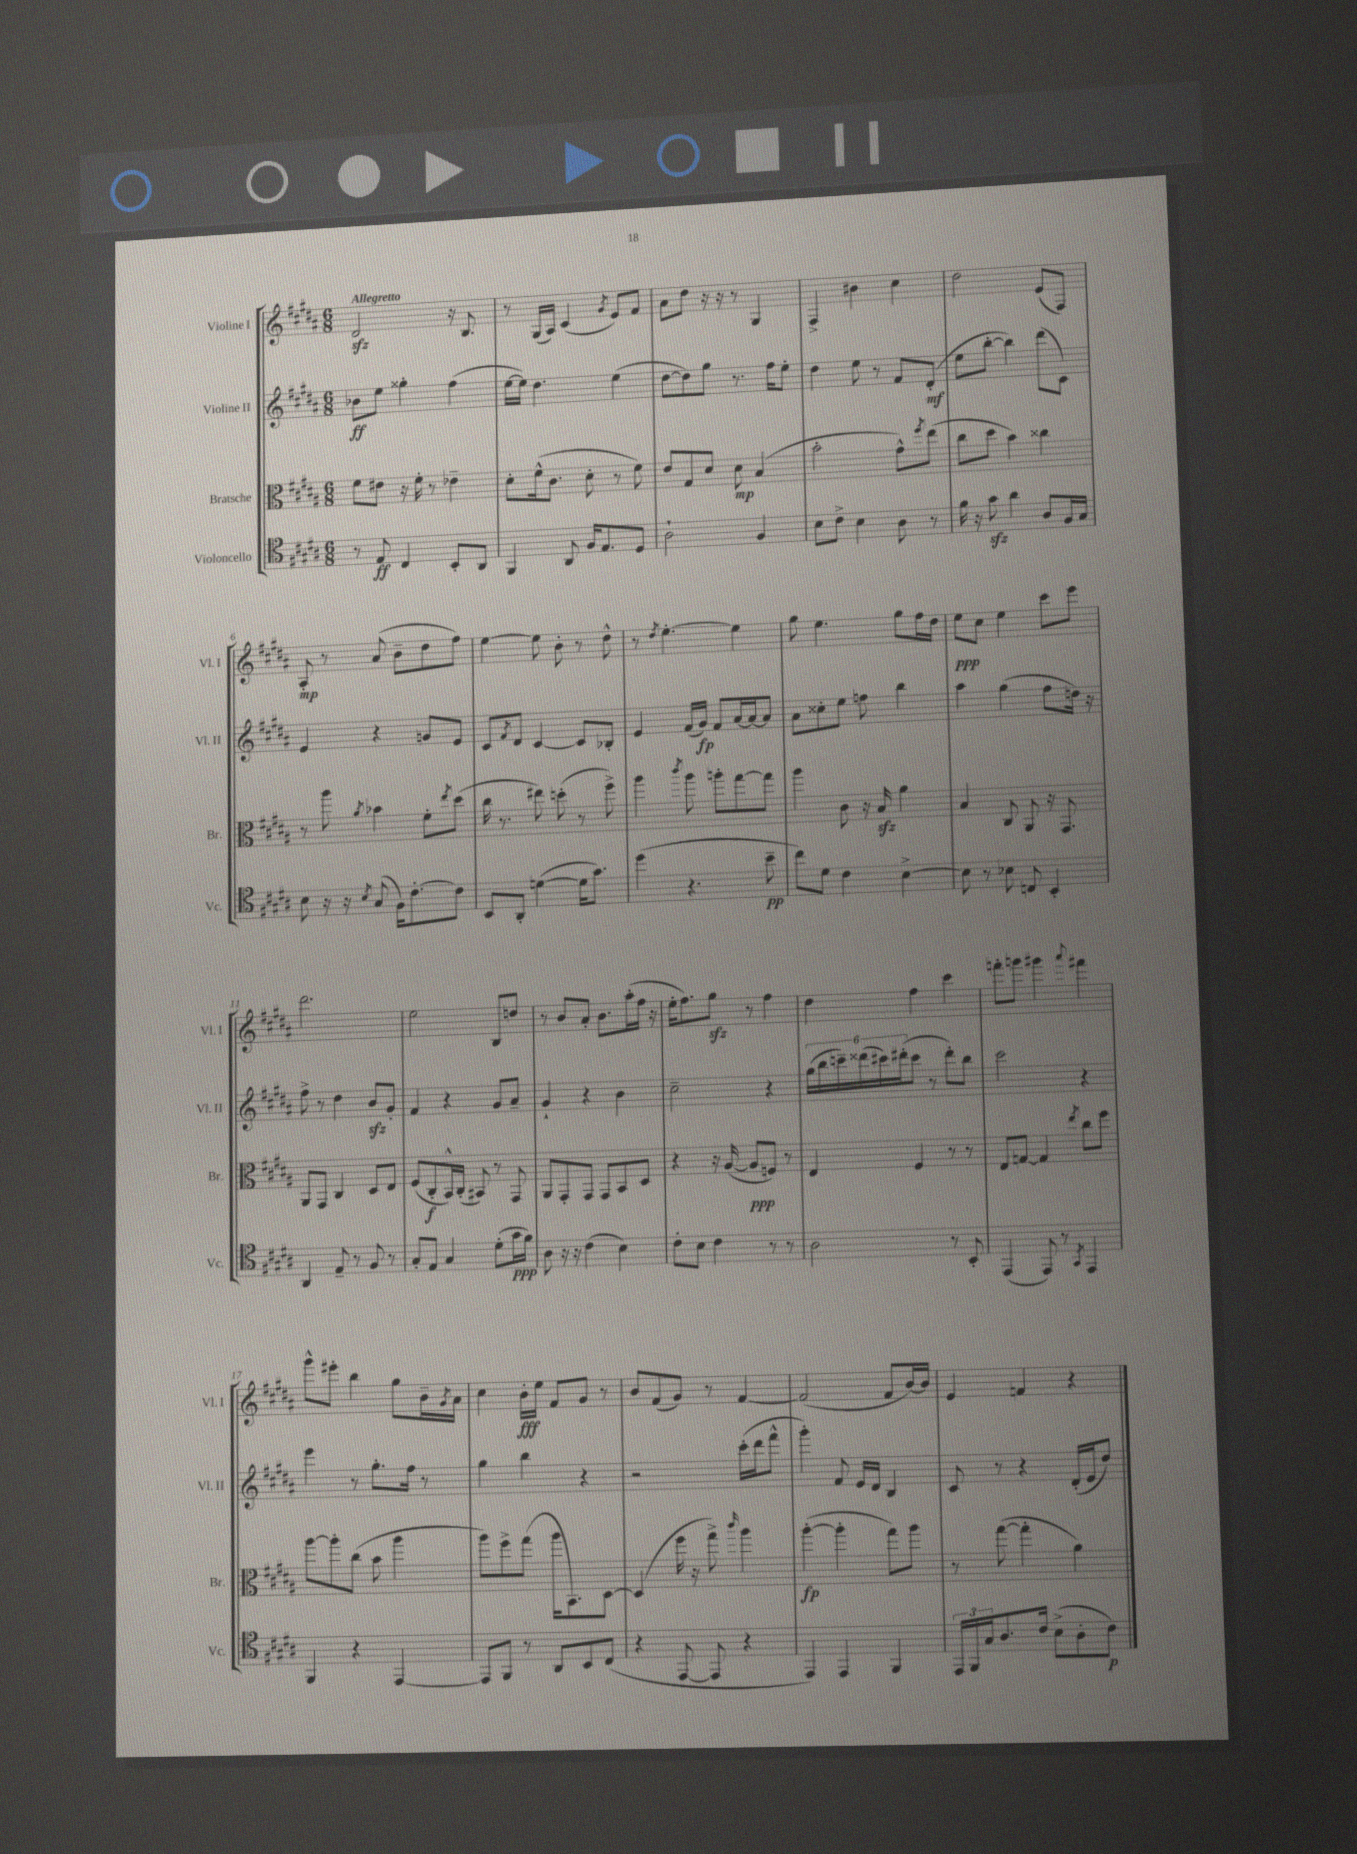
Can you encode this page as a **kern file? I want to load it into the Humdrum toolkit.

**kern	**kern	**kern	**kern
*staff4	*staff3	*staff2	*staff1
*clefC4	*clefC3	*clefG2	*clefG2
*k[f#c#g#d#a#]	*k[f#c#g#d#a#]	*k[f#c#g#d#a#]	*k[f#c#g#d#a#]
*M6/8	*M6/8	*M6/8	*M6/8
8r	8f#\L	8b-\L	2d#/
8E/	8e#\J	8ee\J	.
4C#/	16r	4gg##'\	.
.	16f#'\	.	.
.	8r	.	.
8BB'/L	4e-~\	(4ff#\	16r
.	.	.	8.B/
8AA#/J	.	.	.
=	=	=	=
4FF#/	8d#'\L	[16ee\LL	8r
.	.	16ee\]JJ)	.
.	(16f#^^\k	4.dd#\	(16G#/LL
.	8.c#\J	.	16A#/JJ)
8AA#/	.	.	(4c#/
16F#/LK	8d#'\	.	.
8.E/	.	.	.
.	.	.	8qg#/
.	8r	(4ee\	8e/L)
8D#/J	8f#\)	.	8f#/J
=	=	=	=
2A#`\	8e/L	[8dd#\L	8a#\L
.	8G#/	8dd#\])	8dd#\J
.	8d#/J	8gg#\J	16r
.	.	.	16r
.	8d#\	8.r	8r
4F#/	(4B/	.	4G#/
.	.	16ff#\LK	.
.	.	8ee'\J	.
=	=	=	=
8B\L	2b'\	4dd#\	4F#^/
8c#^\J	.	.	.
4B\	.	8ee\	4b#\
.	.	8r	.
8A#\	8g#^^\L)	8f#/L	4cc#\
.	8qff#/	.	.
8r	(8ee\J	(8d#'/J	.
=	=	=	=
16f#\	8cc#\L	8ee\L	2dd#\
16r	.	.	.
8g#\	8dd#\J	[8bb'\J	.
4a#\	4b\)	4bb\])	.
8A#/L	4cc##\	(8ddd#\L	(8e/L
16F#/L	.	8c#\J)	8F#/J)
16G#/JJ	.	.	.
=	=	=	=
8B\	8r	4e/	8A#'/
16r	8aa#\	.	8r
16r	.	.	.
8qB/	8qa#/	.	.
(8G#/	4b-\	4r	(8a#/
16F#\LK)	.	.	8b~\L
[8.c#'\	.	.	.
.	8f#'\L	8g/L	8dd#\
.	8qee/	.	.
8c#\]J	(8dd#\J	8e/J	8ff#\J)
=	=	=	=
8BB/L	16cc#\	8c#/L	[4ee\
.	8.r	.	.
.	.	8qf#/	.
8AA#'/J	.	8d#/J	.
([4d\	8ee#\)	[4c#/	8ee\]
.	(8dd'\	.	8b'\
16d\]LK	8r	8c#/]L	8r
8.g#\J)	.	.	.
.	8ff#^\)	8B-'/J	8dd#^^\
=	=	=	=
(4dd#\	4aa#\	4e/	8r
.	.	.	8qdd#/
.	.	.	[4.ee'\
.	8qccc#/	.	.
4.r	8aa#\	(16f#/LL	.
.	.	16g#/JJ)	.
.	8aa'\L	8f#/L	.
.	[8gg#\	[16a#/L	4ee\]
.	.	16a#/_J	.
8b~\	8gg#\]J	8a#/]J	.
=	=	=	=
8cc#\L)	4aa#\	8a#\L	8gg#\
8d#\J	.	8cc##'\	4.ee\
4c#\	8c#\	8ee\J	.
.	16r	8ff\	.
.	16B/	.	.
[4B^\	4a#\	4bb\	8gg#\L
.	.	.	16ff#\L
.	.	.	16dd#\JJ
=	=	=	=
8B\]	4B/	4aa#\	8ee\L
8r	.	.	8cc#\J
8B-\	8C#/	(4gg#\	4ee\
8C/	8AA#/	.	.
4BB'/	16r	8ff#\L	8ccc#\L
.	8.GG#/	.	.
.	.	16dd\Jk)	8eee\J
.	.	16r	.
=	=	=	=
4AA#/	8AA#/L	8ff#^\	2.ddd#\
.	8GG#/J	8r	.
8E~/	4C#/	4dd#\	.
8r	.	.	.
8F#/	8D#/L	8b/L	.
8r	8E/J	8g#'/J	.
=	=	=	=
8G#'/L	(8F#/L	4f#/	2ee\
8E/J	8C#'/	.	.
4G#/	16BB^^/L)	4r	.
.	(16C#'/JJ	.	.
.	8BB#/)	.	.
(8d#'\L	8r	8g#/L	8B/L
16g#\L	8GG#/	8a#~/J	8dd/J
16f#\JJ)	.	.	.
=	=	=	=
8A#\	8AA#/L	4g#`/	8r
16r	8GG#'/	.	8b/L
16r	.	.	.
(4c#\	8GG#/J	4r	8a#'/J
.	8GG#/L	.	8.b\L
4B\)	8BB/	4b\	.
.	.	.	(16aa#'\L
.	8D#/J	.	16ff#\JJ
.	.	.	16r
=	=	=	=
8c#'\L	4r	2cc#~\	16ee'\LK
.	.	.	8.ff#\)
8B\J	.	.	.
4c#\	16r	.	8gg#\J
.	([16A#/	.	.
.	8A#/]L	.	8r
8r	8F/J)	4r	4ff#\
8r	8r	.	.
=	=	=	=
2A#\	4E/	(24gg#\LL	4dd#\
.	.	24bb\	.
.	.	24ccc~\)	.
.	.	(24ddd##\	.
.	.	24ccc#\)	.
.	.	(24ddd#'\J	.
.	4F#/	8ccc#\J	4ff#\
.	.	8r	.
8r	8r	8ddd#'\L)	4ccc#\
8BB'/	8r	8bb\J	.
=	=	=	=
(4EE/	8E/L	2ccc#\	8fff'\L
.	[8G/J	.	8ggg\J
8EE/)	4G/]	.	4ggg#\
8r	.	.	.
8qGG#/	8qee/	.	8qqaaa#/
4EE/	8cc#\L	4r	4fff#\
.	8ff#\J	.	.
=	=	=	=
4FF#/	[8aa#\L	4eee\	8ggg#^^\L
.	8aa#'\]	.	8eee#'\J
4r	(8cc#\J	8r	4bb\
.	8b\	8.gg#'\L	.
[4EE/	4aa#\	.	8gg#\L
.	.	16ff#\Jk	.
.	.	8r	16b~\L
.	.	.	8qg#/
.	.	.	16a#\JJ
=	=	=	=
8EE/]L	8aa#\L)	4gg#\	4cc#\
8FF#/J	8ff#^\	.	.
8r	(8gg#\J	4bb\	16b'\LL
.	.	.	16ee\JJ
8AA#/L	16aa#\LK	.	8f#/L
.	8.BB\)	.	.
8BB/	.	4r	8g#/J
(8C#/J	[8D#\J	.	8r
=	=	=	=
4r	(4D#/]	2r	8b/L
.	.	.	(8f#/
[8EE/	16ff#\	.	8g#/J)
.	16r	.	.
8EE/]	8gg#^\)	.	8r
.	16qqccc#/	.	.
4r	4aa#\	(16ccc#'\LL	[4f#/
.	.	16ddd#\J	.
.	.	8fff#^^\J	.
=	=	=	=
4EE/)	([4aa#'\	4ggg#'\)	(2f#/]
4EE/	4aa#'\]	8f#/	.
.	.	16e/LL	.
.	.	16d#/JJ	.
4FF#/	8gg#\L)	4B/	8f#/L
.	8aa#\J	.	[16b/L)
.	.	.	16b/]JJ
=	=	=	=
24EE/LL	8r	8c#/	4e/
24FF#/	.	.	.
24G#/J	.	.	.
8.A#/	([8gg#\	8r	.
.	4gg#'\]	4r	4f/
16c#/Jk	.	.	.
(8B^\L	.	.	.
8A#'\	4a#\)	(16d#'/LL	4r
.	.	16e/J	.
8c#\J)	.	8dd#/J)	.
==	==	==	==
*-	*-	*-	*-
